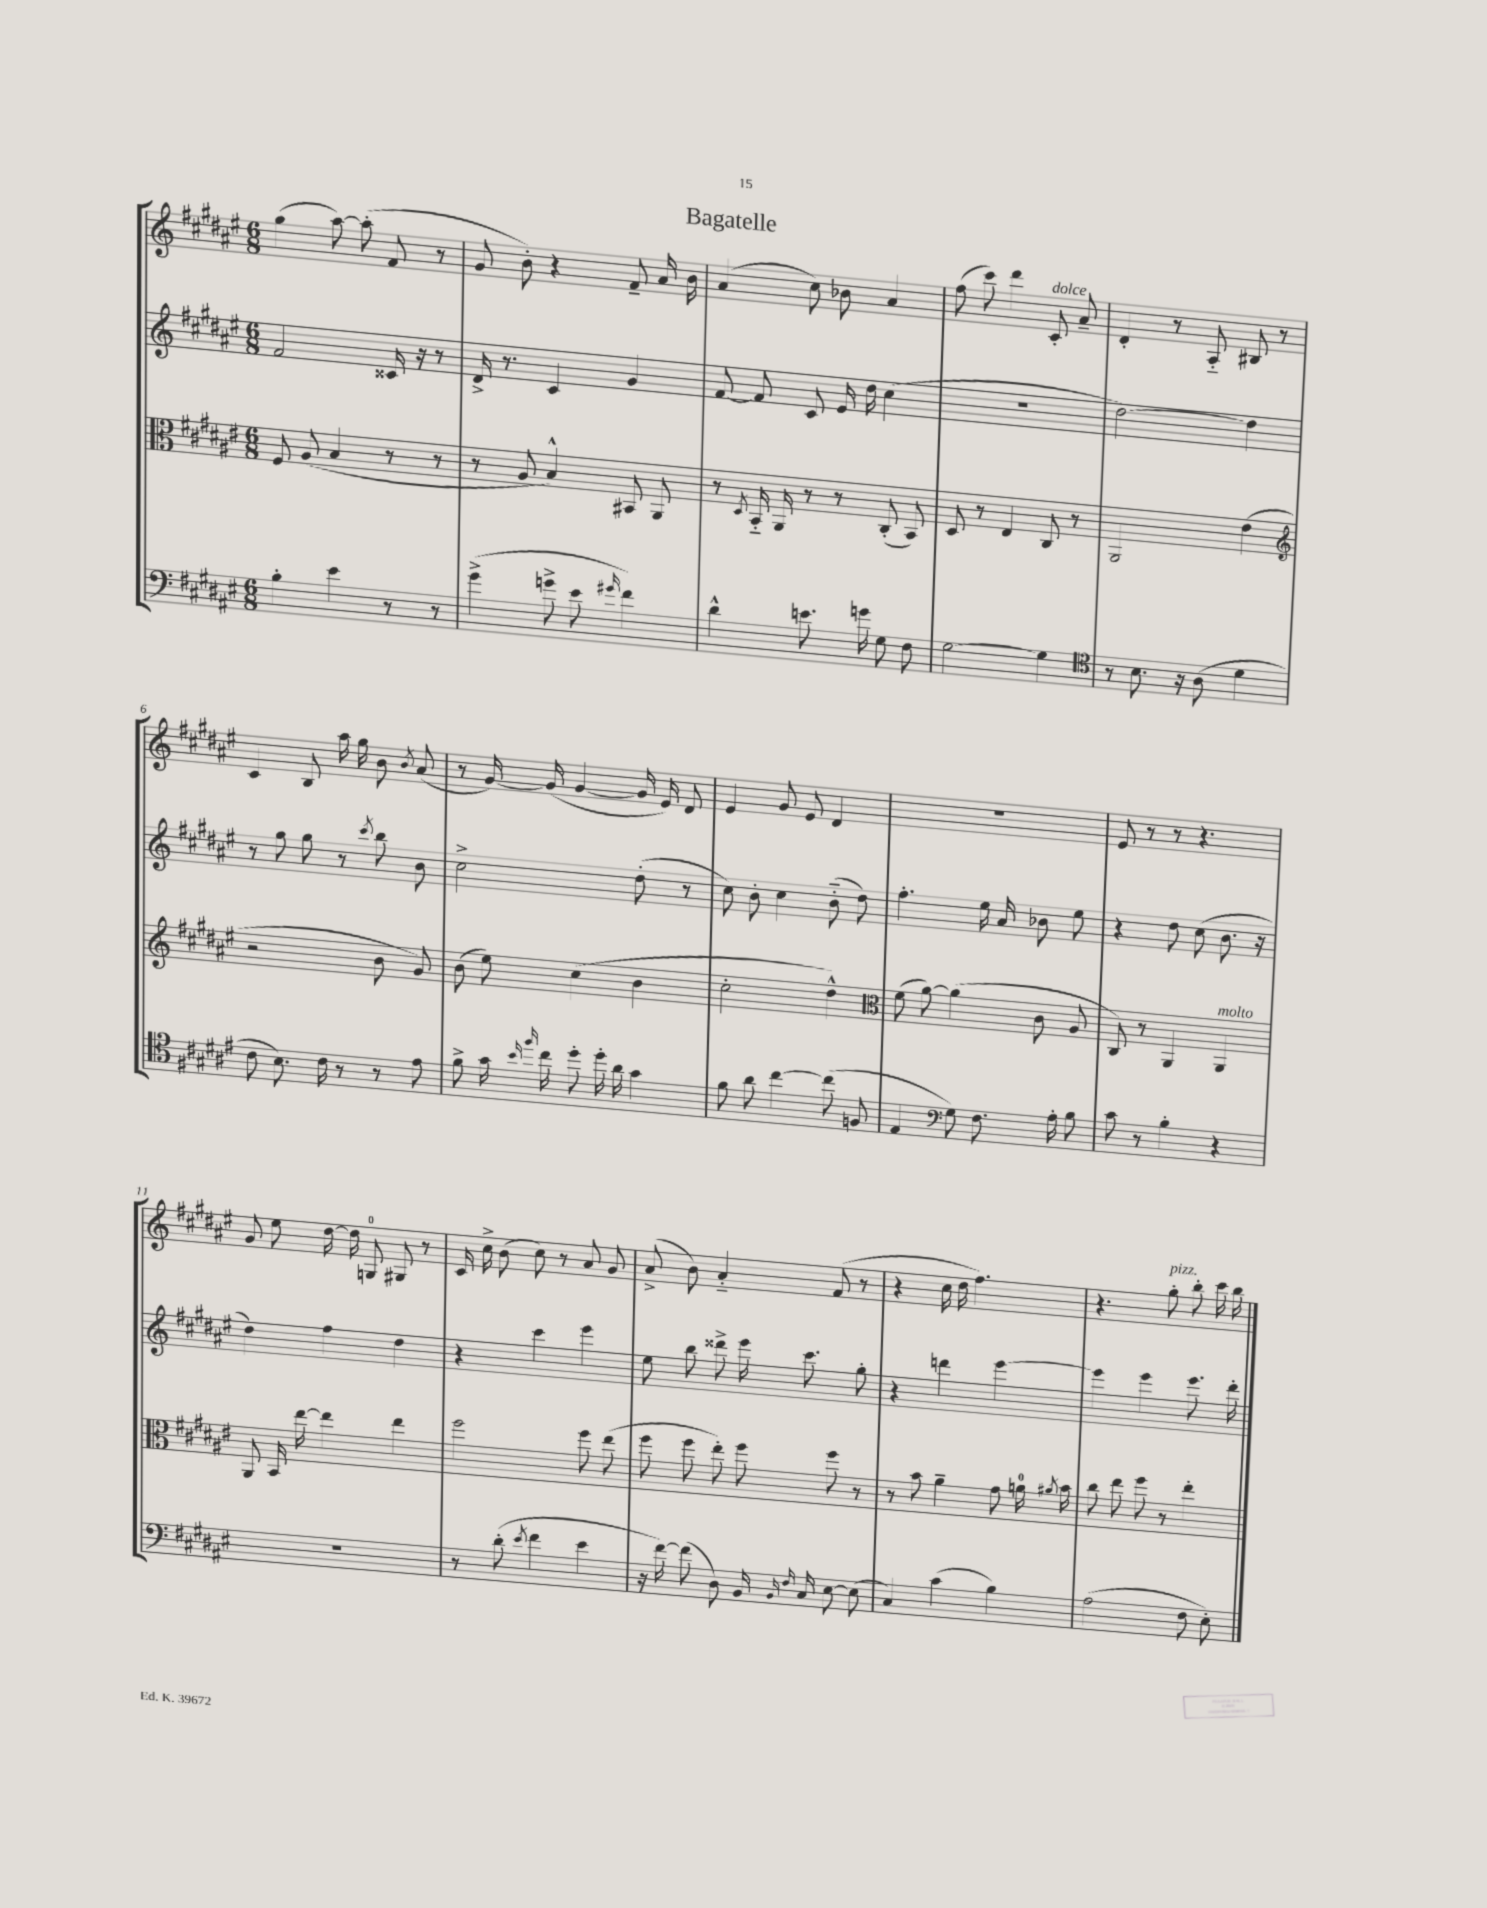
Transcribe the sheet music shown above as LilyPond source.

\header { title = "Bagatelle" }
<<
\new StaffGroup <<
\new Staff = "s0" {
    \clef treble \key fis \major \numericTimeSignature \time 6/8
    \autoBeamOff gis''4( ais''8~) ais''8-.( fis'8 r8 |
    gis'8 b'8-.) r4 fis'8-- ais'16 b'16 |
    ais'4( cis''8) bes'8 ais'4 |
    fis''8( cis'''8) dis'''4 cis'8-.^\markup { \italic "dolce" } ais'8-- |
    dis'4-. r8 ais8-_ bis8 r8 |
    cis'4 b8 ais''16 gis''16 b'8 \acciaccatura { b'8 } ais'8( |
    r8 gis'16~) gis'16( gis'4~ gis'16 eis'16) dis'8 |
    eis'4 gis'8 eis'8 dis'4 |
    R2. |
    eis'8 r8 r8 r4. |
    gis'8 eis''8 dis''16~ dis''16 g8-0 gis8 r8 |
    cis'16 cis''16-> b'8( cis''8) r8 ais'8 gis'8 |
    ais'8->( b'8) ais'4-_ fis'8( r8 |
    r4 cis''16 dis''16 fis''4.) |
    r4. gis''8-.^\markup { \italic "pizz." } b''8-. cis'''16 b''16 \bar "|." |
}
\new Staff = "s1" {
    \clef treble \key fis \major \numericTimeSignature \time 6/8
    \autoBeamOff fis'2 cisis'16 r16 r8 |
    dis'16-> r8. cis'4 gis'4 |
    fis'8~ fis'8 cis'8 eis'16 dis''16 cis''4( |
    R2. |
    dis''2~) dis''4 |
    r8 gis''8 gis''8 r8 \acciaccatura { cis'''8 } b''8 b'8 |
    cis''2-> dis''8-.( r8 |
    cis''8) b'8-. cis''4 b'8-_( dis''8) |
    fis''4.-. eis''16 ais'16 bes'8 eis''8 |
    r4 dis''8 cis''8( b'8. r16 |
    dis''4) fis''4 dis''4 |
    r4 cis'''4 eis'''4 |
    eis''8 b''8 disis'''8-> eis'''16 cis'''8. gis''8-. |
    r4 d'''4 eis'''4~ |
    eis'''4 eis'''4 eis'''8. dis'''16-. \bar "|." |
}
\new Staff = "s2" {
    \clef alto \key fis \major \numericTimeSignature \time 6/8
    \autoBeamOff fis8 ais8( b4 r8 r8 |
    r8 ais8 b4-^) bis,8 ais,8 |
    r8 \acciaccatura { dis8 } b,16-_ ais,16 r8 r8 cis8-.( b,8) |
    dis8 r8 eis4 cis8 r8 |
    ais,2 eis'4( |
    \clef treble r2 b'8 gis'8) |
    b'8( eis''8) cis''4( b'4 |
    cis''2-. dis''4-^) |
    \clef alto fis'8( ais'8~) ais'4( cis'8 ais8 |
    cis8) r8 ais,4 ais,4^\markup { \italic "molto" } |
    ais,8 b,16 eis''16~ eis''4 eis''4 |
    fis''2 fis''8 eis''8( |
    fis''8 fis''8 eis''8-.) fis''8 fis''8 r8 |
    r8 b'8 ais'4-- gis'8 a'16-0 \acciaccatura { ais'8 } b'16 |
    cis''8 eis''8 fis''8 r8 eis''4-. \bar "|." |
}
\new Staff = "s3" {
    \clef bass \key fis \major \numericTimeSignature \time 6/8
    \autoBeamOff b4-. eis'4 r8 r8 |
    gis'4->( g'8-> eis'8 \grace { gis'16 } fis'4) |
    dis'4-^ e'8. g'16 gis8 fis8 |
    gis2~ gis4 |
    \clef tenor r8 b8. r16 ais8( dis'4 |
    cis'8 b8.) cis'16 r8 r8 eis'8 |
    fis'8-> gis'16 \grace { b'16 fis''16 } cis''16 dis''8-. dis''16-. ais'16 gis'4 |
    fis'8 ais'8 cis''4~ cis''8( f8 |
    eis4 \clef bass gis8) fis8. ais16-. b8 |
    cis'8 r8 b4-. r4 |
    R2. |
    r8 dis'8-.( \acciaccatura { eis'8 } fis'4 eis'4 |
    r16 fis'16~) fis'8( dis8) b,16 \grace { b,16 fis16 } cis16 eis8~ eis8( |
    cis4) cis'4( b4) |
    ais2( fis8 eis8-.) \bar "|." |
}
>>
>>
